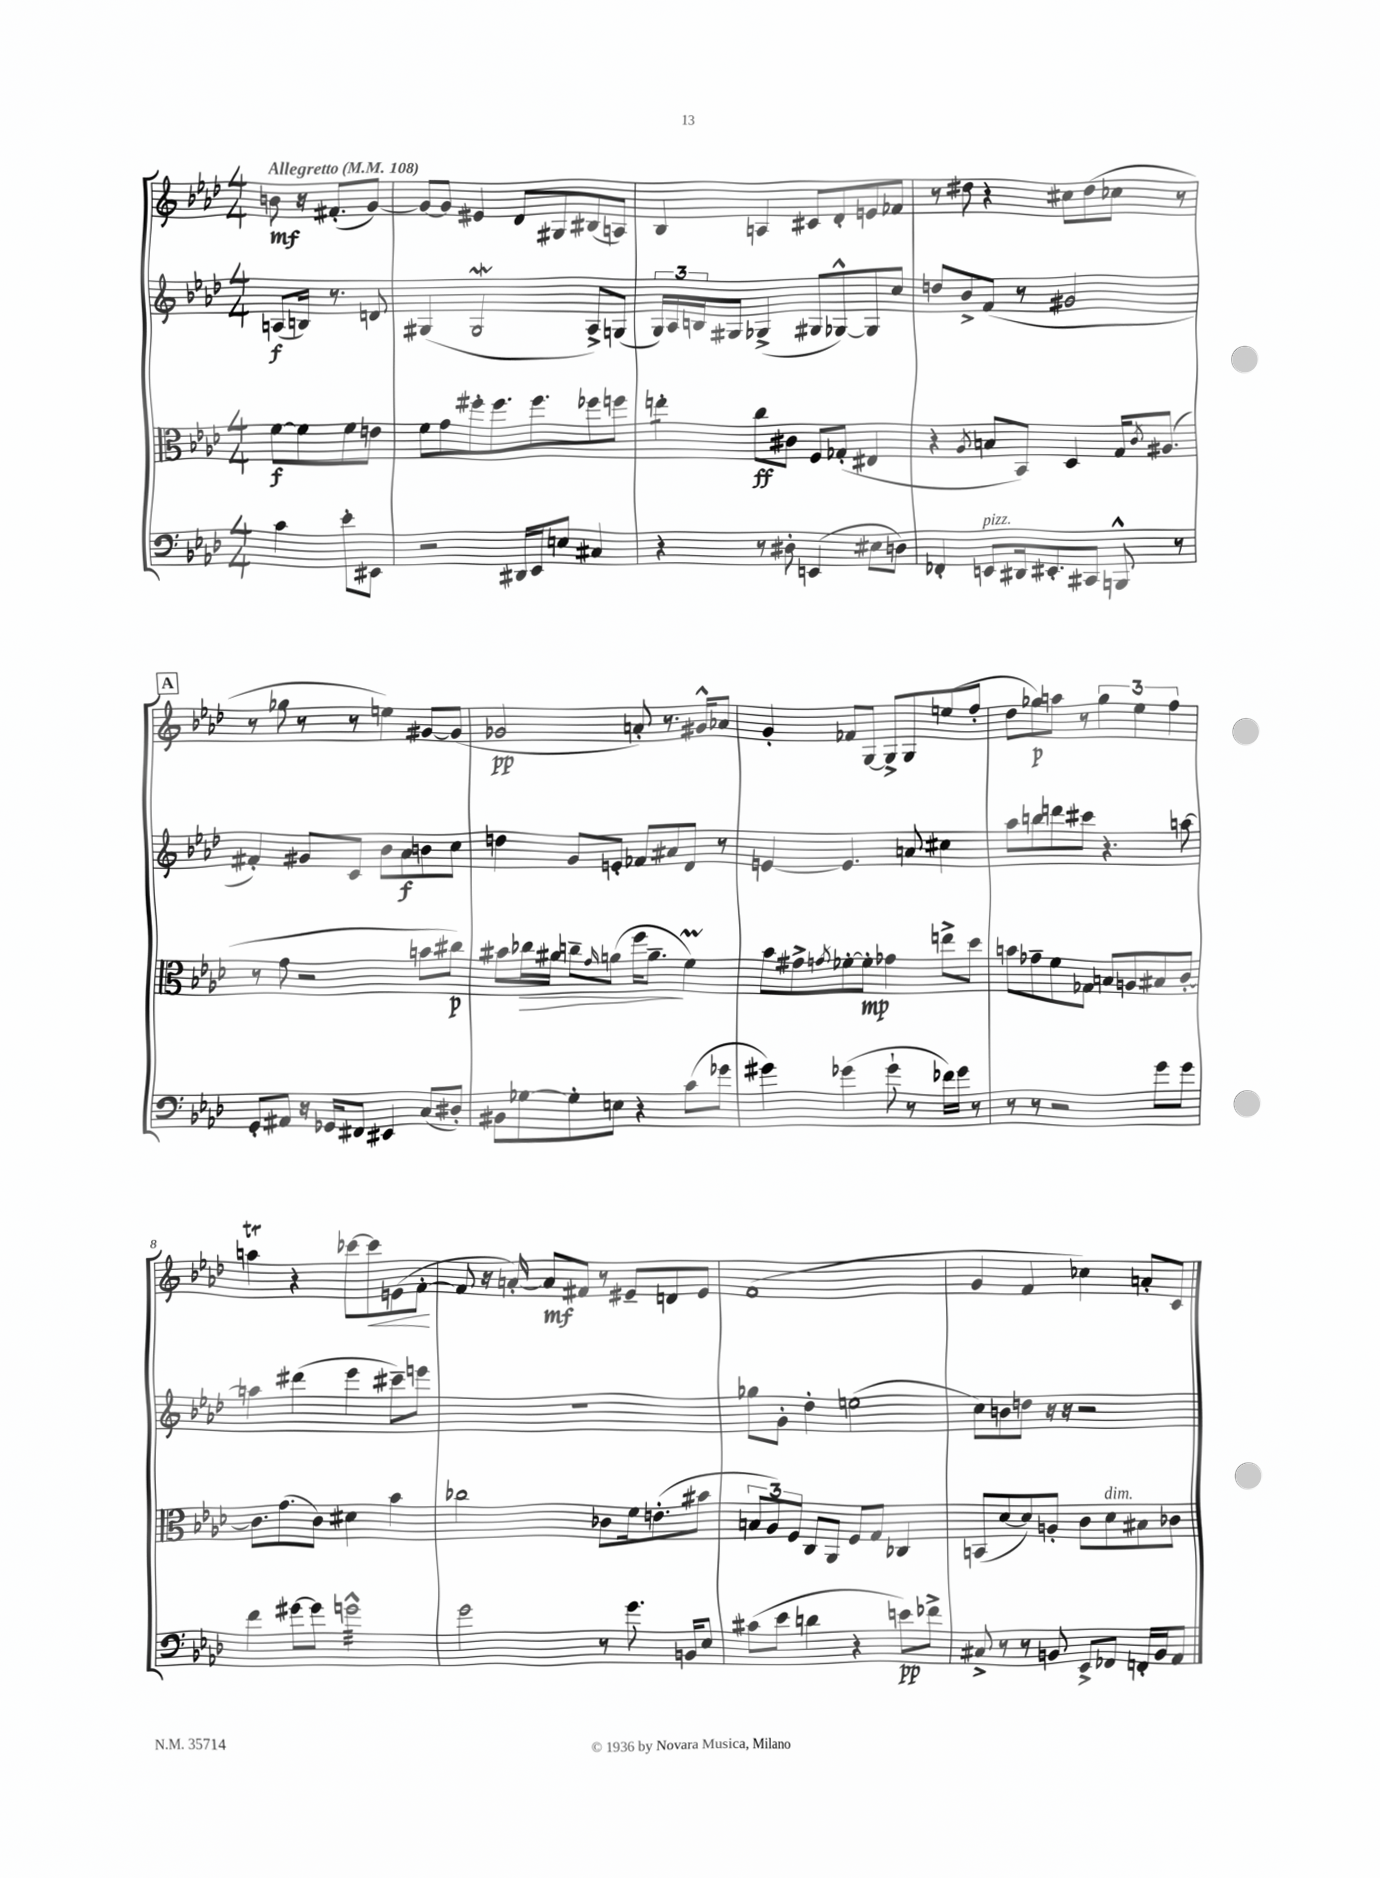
<<
\new StaffGroup <<
\new Staff = "s0" {
    \clef treble \key aes \major \numericTimeSignature \time 4/4 \partial 2 \tempo "Allegretto" 4 = 108
    b'8\mf r16 fis'8.-.( g'8~) |
    g'8~ g'8 eis'4 des'8 gis8 bis8( a8) |
    bes4 a4 cis'8 des'8-. e'8 fes'8 |
    r8 dis''8 r4 cis''8 dis''8( ces''8 r8 |
    \mark \markup { \box "A" } r8 ges''8 r8 r8 e''4) gis'8~ gis'8( |
    ges'2\pp a'8-.) r8. gis'16-^ aes'8 |
    g'4-. fes'8 g8~ g8-> g8 e''8( f''8-. |
    des''8 ges''8\p) a''8 r8 \tuplet 3/2 { ges''4 ees''4 f''4 } |
    a''4\trill r4 ces'''8~ ces'''8\< e'8( f'8~-.\! |
    f'8 r16 a'16~-.) a'8\mf fis'8 r8 eis'8-- d'8 eis'8 |
    f'1( |
    g'4 f'4 ces''4) a'8-. c'8 \bar "|." |
}
\new Staff = "s1" {
    \clef treble \key aes \major \numericTimeSignature \time 4/4 \partial 2
    a8\f( b16) r8. d'8 |
    gis4( gis2\mordent aes8->) g8( |
    \tuplet 3/2 { g16) aes16 b16 } gis8 ges4->( gis8 ges8~-^) ges8 c''8 |
    d''8 bes'8-> f'8( r8 gis'2 |
    \mark \markup { \box "A" } fis'4-.) gis'8 c'8 bes'8 aes'8\f b'8 c''8 |
    d''4 g'8 e'8-. fes'8 ais'8 des'8 r8 |
    e'4~ e'4. a'8 cis''4 |
    aes''8 b''8 d'''8 cis'''8 r4. a''8~ |
    a''4 dis'''4( ees'''4 cis'''8--) e'''8 |
    R1 |
    ges''8 g'8-. des''4-. e''2( |
    c''8) b'8 d''8 r16 r16 r2 \bar "|." |
}
\new Staff = "s2" {
    \clef alto \key aes \major \numericTimeSignature \time 4/4 \partial 2
    f'8~\f f'8 f'8 e'8 |
    f'8 g'8 fis''8-. fis''8. fis''8. fes''8 f''8 |
    e''4:8-. c''8\ff cis'8 f8 ges8-.( eis4 |
    r4 \acciaccatura { aes8 } b8 bes,8) des4 g16 \acciaccatura { c'8 } ais8.( |
    \mark \markup { \box "A" } r8 g'8 r2 b'8 cis''8\p) |
    bis'8 ces''16\> ais'16 c''8-- \grace { g'16 } a'8( f''16 a'8.--\! f'4\prall) |
    bes'8 gis'8-> \acciaccatura { g'8 } fes'8~-. fes'8-.\mp ges'4 e''8-> des''8 |
    b'8 ges'8-- f'8 ges8 b8 a8 bis8 c'8~-. |
    c'8. g'8.( c'8) dis'4 bes'4 |
    ces''2 ces'8 f'16 e'8.-.( bis'8 |
    \tuplet 3/2 { b8 aes8) f8 } c8 aes,8 f8 g8 ces4 |
    b,8( des'8~ des'8) a8-. c'8 des'8^\markup { \italic "dim." } bis8 ces'8 \bar "|." |
}
\new Staff = "s3" {
    \clef bass \key aes \major \numericTimeSignature \time 4/4 \partial 2
    c'4 ees'8-. eis,8 |
    r2 dis,16 ees,16 e8 cis4 |
    r4 r8 dis8-. e,4( eis8 d8) |
    fes,4-. e,8^\markup { \italic "pizz." } dis,16 eis,8.-. cis,8 b,,8-^ r8 |
    \mark \markup { \box "A" } g,8-. ais,8 r16 ges,16 fis,8 eis,4 c8( dis8-.) |
    bis,8 ges8~ ges8-. e8 r4 c'8( ges'8 |
    gis'4) ges'4( ges'8-! r8 fes'16) ges'16 r8 |
    r8 r8 r2 g'8 g'8 |
    f'4 gis'8~ gis'8 g'2:32-^ |
    g'2 r8 g'8. b,16 ees8 |
    cis'8( ees'8 d'4 r4 e'8\pp) fes'8-> |
    cis8-> r8 r8 b,8 ees,8-> fes,8 f,16-. b,16 aes,8 \bar "|." |
}
>>
>>
